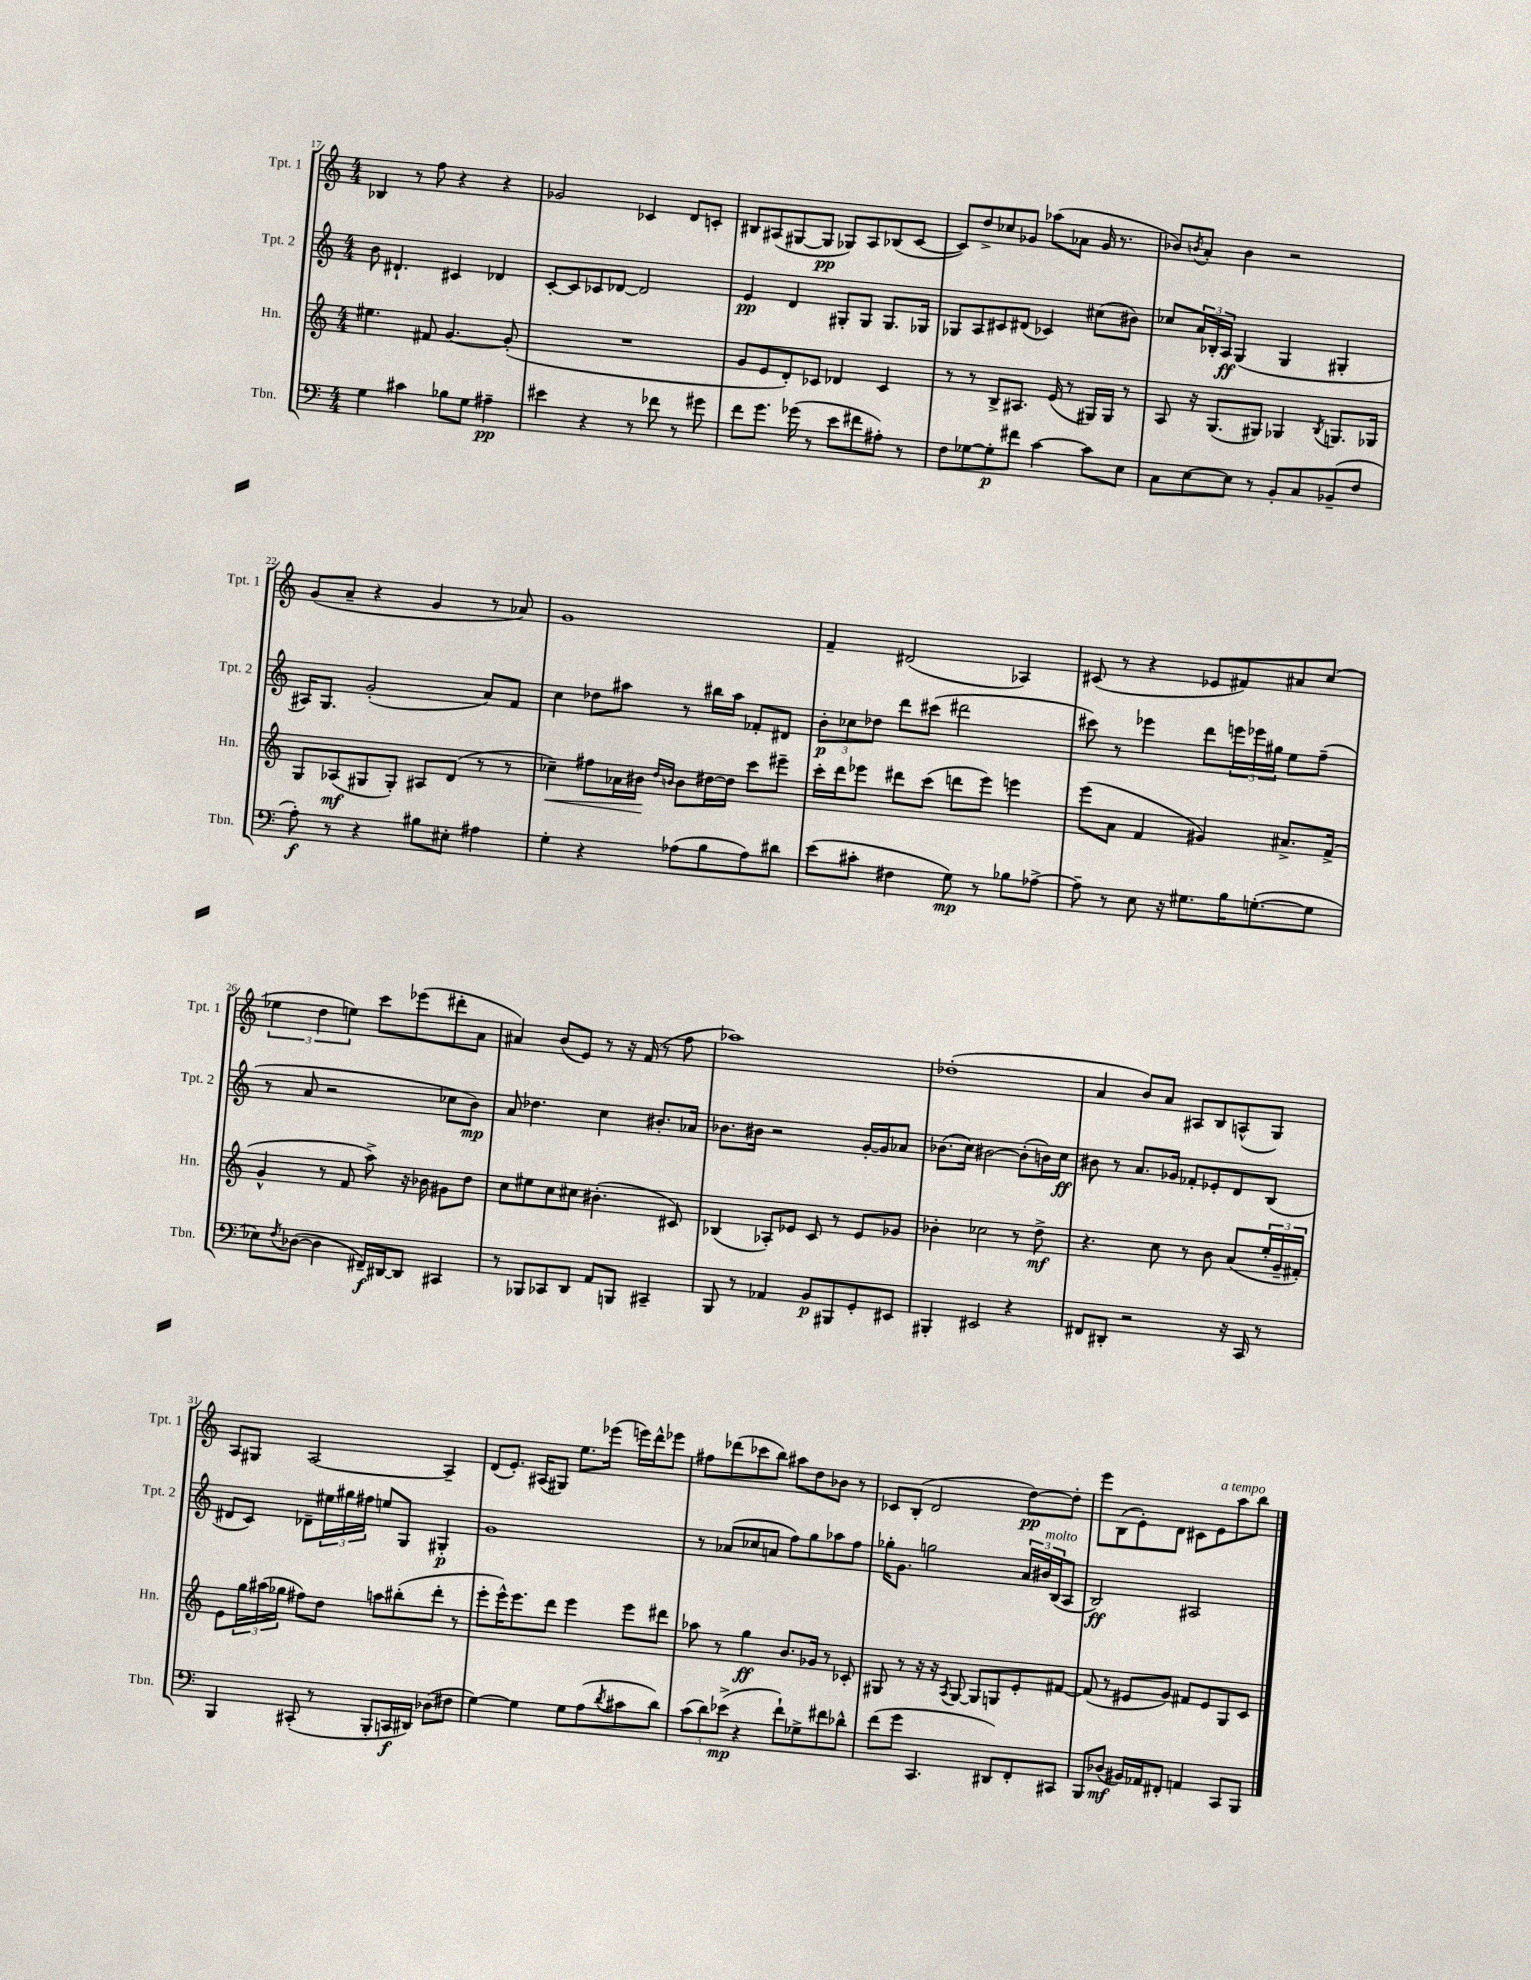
<<
\new StaffGroup <<
\new Staff = "s0" \with { instrumentName = "Tpt. 1" shortInstrumentName = "Tpt. 1" } {
    \clef treble \key c \major \numericTimeSignature \time 4/4
    bes4 r8 f''8 r4 r4 |
    ges'2 ces'4 d'8 c'8-. |
    bis8 ais8( gis8~ gis8\pp ges8) ais8 bes8( c'8~ |
    c'8) d''8-> ces''8 ges'8 aes''8( aes'8 ges'16 r8. |
    bes'8) \acciaccatura { b'8 } a'8-. b'4 r2 |
    g'8( a'8-- r4 g'4 r8 aes'8) |
    g'1 |
    f'4-- dis'2( aes4) |
    cis'8( r8 r4 ees'8 fis'8) ais'8 c''8( |
    \tuplet 3/2 { ees''4 d''4 e''4) } c'''8 ees'''8( dis'''8-. a'8 |
    ais'4) b'8( e'8) r8 r16 f'16( r8 f''8 |
    aes''1) |
    des''1-.( |
    a'4 b'8) a'8 ais8 b8 a8-^( g8) |
    a8 gis8 a2~ a4-- |
    d'8( e'8.-.) ais16( gis8) e''8. ees'''16( e'''16) d'''16-^ ees'''8 |
    fis''8 des'''8( ces'''8 b''8) ais''8 d''8 bes'8 r8 |
    ces'8 b8-.( d'2 d''8~\pp) d''8-. |
    e'''8 b8( e'8-.) d'8 cis'8 e'8^\markup { \italic "a tempo" } a''8 b''8 \bar "|." |
}
\new Staff = "s1" \with { instrumentName = "Tpt. 2" shortInstrumentName = "Tpt. 2" } {
    \clef treble \key c \major \numericTimeSignature \time 4/4
    b'8 dis'4.-! cis'4 des'4 |
    c'8~-. c'8 ces'8 des'8~ des'2 |
    e'4\pp d'4 gis8-. gis8 gis8. ges16 |
    ges8 a8 cis'8 dis'8( ces'4) cis''8( bis'8) |
    ces''8 \tuplet 3/2 { a'16 bes16-. a16\ff } g4( g4 gis4-. |
    ais16) g8. g'2-.( a'8) f'8 |
    c''4 des''8 ais''8 r8 bis''16 ais''16 fes'8-. dis'8 |
    \tuplet 3/2 { b'8-.\p ces''8 des''8 } d'''8 cis'''8( dis'''2 |
    cis'''8) r8 ees'''4 d'''8 \tuplet 3/2 { e'''16 ees'''16 gis''16 } e''8 f''8--( |
    r8 a'8 r2 ces''8 b'8\mp) |
    a'8 des''4. c''4 bis'8.-. aes'16 |
    bes'8. bis'16 r2 g'16~-. g'16 aes'8 |
    bes'8.( c''16) bis'2~ bis'8-.( b'16) c''16\ff |
    bis'8 r8 a'8. ges'16 fes'8-. ees'8-. d'8 b8( |
    dis'8 c'8) des'8-- \tuplet 3/2 { eis''16 gis''16 fis''16 } e''8 g8 gis4-.\p |
    g'1 |
    r8 aes'8( ces''8 a'8 f''8) g''8 aes''8 f''8 |
    ges''16-. g'8. g''2 \tuplet 3/2 { a'16 bis'16^\markup { \italic "molto" } b16( } a8 |
    b2\ff) ais2 \bar "|." |
}
\new Staff = "s2" \with { instrumentName = "Hn." shortInstrumentName = "Hn." } {
    \clef treble \key c \major \numericTimeSignature \time 4/4
    eis''4. fis'8 g'4.~ g'8-.( |
    R1 |
    g'8 e'8 d'8-.) ces'8 des'4 ces'4 |
    r8 r8 b8-> ais8. e'16( r8 gis16) gis16 r8 |
    a8 r16 g8.( gis8) ges4 \acciaccatura { b8 } g8. ges16 |
    g8 aes8\mf( gis8 gis8-.) ais8 d'8( r8 r8 |
    ces''4--\<) fis''8 aes'16 bis'16\! \grace { d''16 b'16 } b'8 dis''16~ dis''16 c'''8 eis'''8-- |
    c'''16-. d'''16 ees'''8 dis'''8 c'''8( d'''8 ees'''8) e'''4 |
    e'''8( a'8 f'4 gis'4) ais'8.-> f'16->( |
    g'4-^ r8 f'8 a''8->) r16 bes'16 gis'8 d''8 |
    c''8 eis''8 c''8 cis''8 bis'4.-.( cis'8) |
    bes4( aes8-.) ees'8 c'8 r8 ees'8 ges'8 |
    bes'4-. ces''2 r8 d''8->\mf |
    r4. c''8 r8 b'8 a'8( \tuplet 3/2 { e''16-. g'16-- fis'16-.) } |
    e'8 \tuplet 3/2 { g''16 ais''16( ges''16 } fis''8) d''8 a''8 bis''8-.( d'''8-. r8 |
    e'''8-. e'''16-^) e'''8. d'''8 e'''4 e'''8 dis'''8 |
    aes''8 r8 g''4\ff b'8. ges'16 r8 ces'8-. |
    gis8 r8 r16 r16 \acciaccatura { a8 } gis8~ gis8 g8 e'8-. fis'8~ |
    fis'8( r8 eis'8 g'8) fis'8 eis'8 g8 c'8 \bar "|." |
}
\new Staff = "s3" \with { instrumentName = "Tbn." shortInstrumentName = "Tbn." } {
    \clef bass \key c \major \numericTimeSignature \time 4/4
    g4 cis'4 bes8 g8 ais4--\pp |
    eis'4 r4 r8 fes'8 r8 gis'8 |
    f'8 g'8. ges'16( r8 e'8 fis'8 ais8-.) r8 |
    f8 ges8~ ges8-.\p fis'8 c'4~ c'8 e8 |
    c8 e8~ e8 r8 b,8-. c8 bes,8--( f8 |
    a8-.\f) r8 r4 bis8 eis8-. ais4 |
    g4-. r4 aes8( b8 aes8) dis'8 |
    e'8( cis'8-. fis4 g8\mp) r8 bes8 aes8~-> |
    aes8-- r8 e8 r16 gis8. b16 g8.~-.( g8 |
    ees8) \acciaccatura { f8 } des8~( des4 fis,16--\f) dis,16~ dis,8 cis,4 |
    r8 bes,,8 ces,8 d,8 a,8 b,,8 cis,4-- |
    b,,8 r8 aes,4 b,8\p bis,,8 g,8-. eis,8 |
    bis,,4-. eis,2 r4 |
    fis,8 dis,8-. r2 r16 c,16 r8 |
    b,,4 cis,8-.( r8 b,,8-. c,16\f dis,16) des8( fis8 |
    g4~) g4 g8 a8( \acciaccatura { d'8 } cis'8 d'8) |
    \tuplet 3/2 { c'8( d'8) ees'8->\mp( } r4 f'8-!) ges8-> fis'8 des'8-^ |
    f'8( g'8 c,4. dis,8) f,8-. cis,8 |
    b,,8 des8\mf( bis,16) aes,16 fis,8-. a,4 c,8 b,,8 \bar "|." |
}
>>
>>
\layout { \context { \Score currentBarNumber = #17 } }
